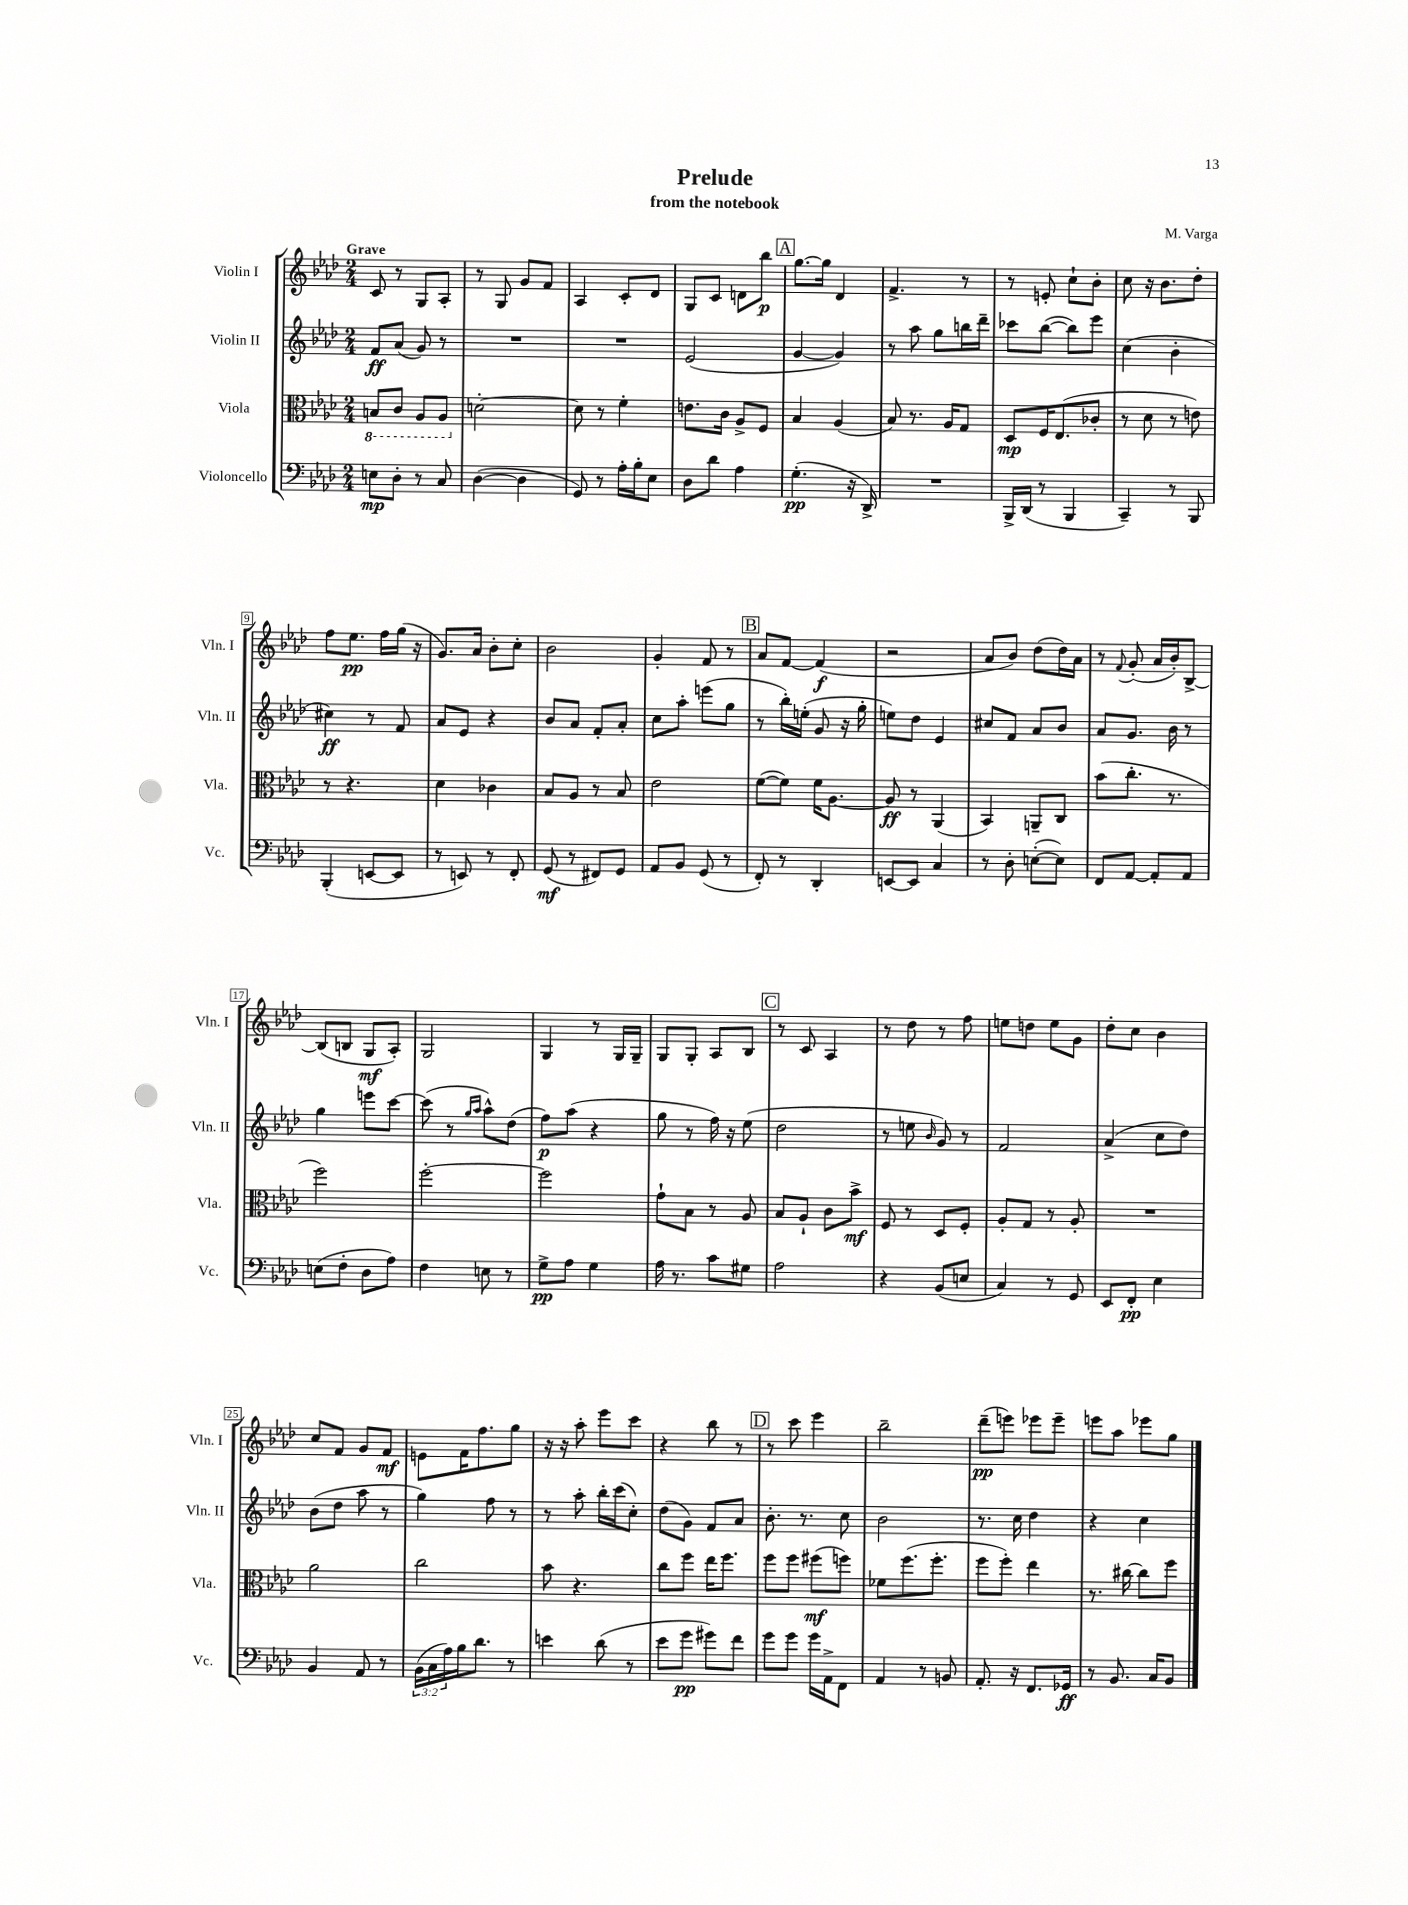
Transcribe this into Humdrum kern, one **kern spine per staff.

**kern	**kern	**kern	**kern
*staff4	*staff3	*staff2	*staff1
*clefF4	*clefC3	*clefG2	*clefG2
*k[b-e-a-d-]	*k[b-e-a-d-]	*k[b-e-a-d-]	*k[b-e-a-d-]
*M2/4	*M2/4	*M2/4	*M2/4
8E	8BB	8f	8c
8D-'	8C	(8a-	8r
8r	8AA-	8g)	8G
8C	8AA-	8r	8A-'
=	=	=	=
([4D-	[2d'	2r	8r
.	.	.	8G
4D-]	.	.	8g
.	.	.	8f
=	=	=	=
8GG)	8d]	2r	4A-
8r	8r	.	.
16A-'	4f'	.	8c'
16B-'	.	.	.
8E-	.	.	8d-
=	=	=	=
8D-	8.e	(2e-	8G
8d-	.	.	8c
.	16c	.	.
4A-	8A-^	.	8d
.	8F	.	8bb-
=	=	=	=
(4.G'	4B-	[4g	[8.gg
.	.	.	16gg]
.	(4A-	4g])	4d-
16r	.	.	.
16DD-^)	.	.	.
=	=	=	=
2r	8B-)	8r	4.f^
.	8.r	8aa-	.
.	.	8gg	.
.	16A-	.	.
.	8G	16bb	8r
.	.	16ddd-~	.
=	=	=	=
16BBB-^	8D-	8ccc-	8r
(16DD-	.	.	.
8r	16F	([8bb-	8e'
.	(8.E-	.	.
4BBB-	.	8bb-])	8cc`
.	8c-'	8eee-	8b-'
=	=	=	=
4CC~)	8r	(4cc	8cc
.	8d-	.	16r
.	.	.	8.b-
8r	8r	4b-'	.
8BBB-	8e)	.	8dd-'
=	=	=	=
(4BBB-'	8r	4cc#)	8ff
.	4.r	.	8.ee-
[8EE	.	8r	.
.	.	.	16ff
8EE]	.	8f	(16gg
.	.	.	16r
=	=	=	=
8r	4d-	8a-	8.g)
8EE)	.	8e-	.
.	.	.	16a-
8r	4c-	4r	8b-'
8FF'	.	.	8cc'
=	=	=	=
(8GG	8B-	8b-	2b-
8r	8A-	8a-	.
8FF#)	8r	8f'	.
8GG	8B-	8a-'	.
=	=	=	=
8AA-	2e-	8cc	4g'
8BB-	.	8aa-'	.
(8GG	.	(8eee	8f
8r	.	8gg	8r
=	=	=	=
8FF')	([8f	8r	8a-
8r	8f])	16bb-')	[8f
.	.	(16ee'	.
4DD-'	16f	8g	(4f]
.	[8.A-	.	.
.	.	16r	.
.	.	16gg'	.
=	=	=	=
[8EE	8A-]	8ee)	2r
8EE]	8r	8dd-	.
4C	(4AA-	4e-	.
=	=	=	=
8r	4BB-)	8cc#	8a-
8D-'	.	8f	8b-)
([8E'	8AA~	8a-	(8dd-
8E])	8C	8b-	16dd-)
.	.	.	16a-
=	=	=	=
8FF	(8b-	8a-	8r
.	.	.	8qqf
[8AA-	8.cc'	8.g	(8g'
8AA-']	.	.	16a-
.	8.r	16b-	16b-')
8AA-	.	8r	[8B-^
=	=	=	=
(8E	2ff)	4gg	(8B-]
8F'	.	.	8B
8D-	.	8eee	8G
8A-)	.	[8ccc	8A-')
=	=	=	=
4F	[2ff'	(8ccc]	2G
.	.	8r	.
.	.	16qqgg	.
.	.	16qqaa-	.
8E	.	8aa-^^)	.
8r	.	(8dd-	.
=	=	=	=
8G^	2ff]	8ff)	4G
8A-	.	(8aa-	.
4G	.	4r	8r
.	.	.	16G
.	.	.	16G~
=	=	=	=
16A-	8g`	8gg	8G
8.r	.	.	.
.	8B-	8r	8G'
8c	8r	16ff)	8A-
.	.	16r	.
8G#	8A-	(8ee-	8B-
=	=	=	=
2A-	8B-	2dd-	8r
.	8A-`	.	8c
.	8c	.	4A-
.	8b-^	.	.
=	=	=	=
4r	8F	8r	8r
.	8r	8ee	8dd-
.	.	16qqb-	.
(8BB-	8D-	8g)	8r
8E	8F'	8r	8ff
=	=	=	=
4C)	8A-'	2f	8ee
.	8G	.	8dd
8r	8r	.	8ee
8GG	8A-'	.	8g
=	=	=	=
8EE-	2r	(4a-^	8dd-'
8FF'	.	.	8cc
4E-	.	8cc	4b-
.	.	8dd-)	.
=	=	=	=
4BB-	2a-	(8b-	8cc
.	.	8dd-	8f
8AA-	.	8aa-	8g
8r	.	8r	8f
=	=	=	=
(24BB-	2cc	4gg)	8e
24C	.	.	.
24A-)	.	.	.
16B-	.	.	16f
8.d-	.	.	8.ff
.	.	8ff	.
8r	.	8r	8gg
=	=	=	=
4e	8b-	8r	16r
.	.	.	16r
.	4.r	8aa-'	8aa-'
(8d-	.	16bb-'	8eee-
.	.	(16ccc	.
8r	.	8cc')	8ccc
=	=	=	=
8e-	8cc	(8dd-	4r
8g	8ff	8g)	.
8g#)	16ee-	8f	8bb-
.	8.ff	.	.
8f	.	8a-	8r
=	=	=	=
8g	8ff	8.b-'	8r
8g	8ff	.	8ccc
.	.	8.r	.
16g	(8ff#	.	4eee-
16AA-^	.	.	.
8FF	8ff)	8cc	.
=	=	=	=
4AA-	8f-	2b-	2bb-~
.	(8.ff	.	.
8r	.	.	.
.	8.ff'	.	.
8BB	.	.	.
=	=	=	=
8.AA-'	8ff	8.r	(8ddd-~
.	8ff')	.	8eee)
16r	.	16cc	.
8.FF	4ee-	4dd-	8eee-
.	.	.	8eee-~
16GG-	.	.	.
=	=	=	=
8r	8.r	4r	8eee
8.BB-	.	.	8aa-
.	[16cc#	.	.
.	8cc#]	4cc	8eee-
16C	.	.	.
8BB-	8ff	.	8gg
==	==	==	==
*-	*-	*-	*-
